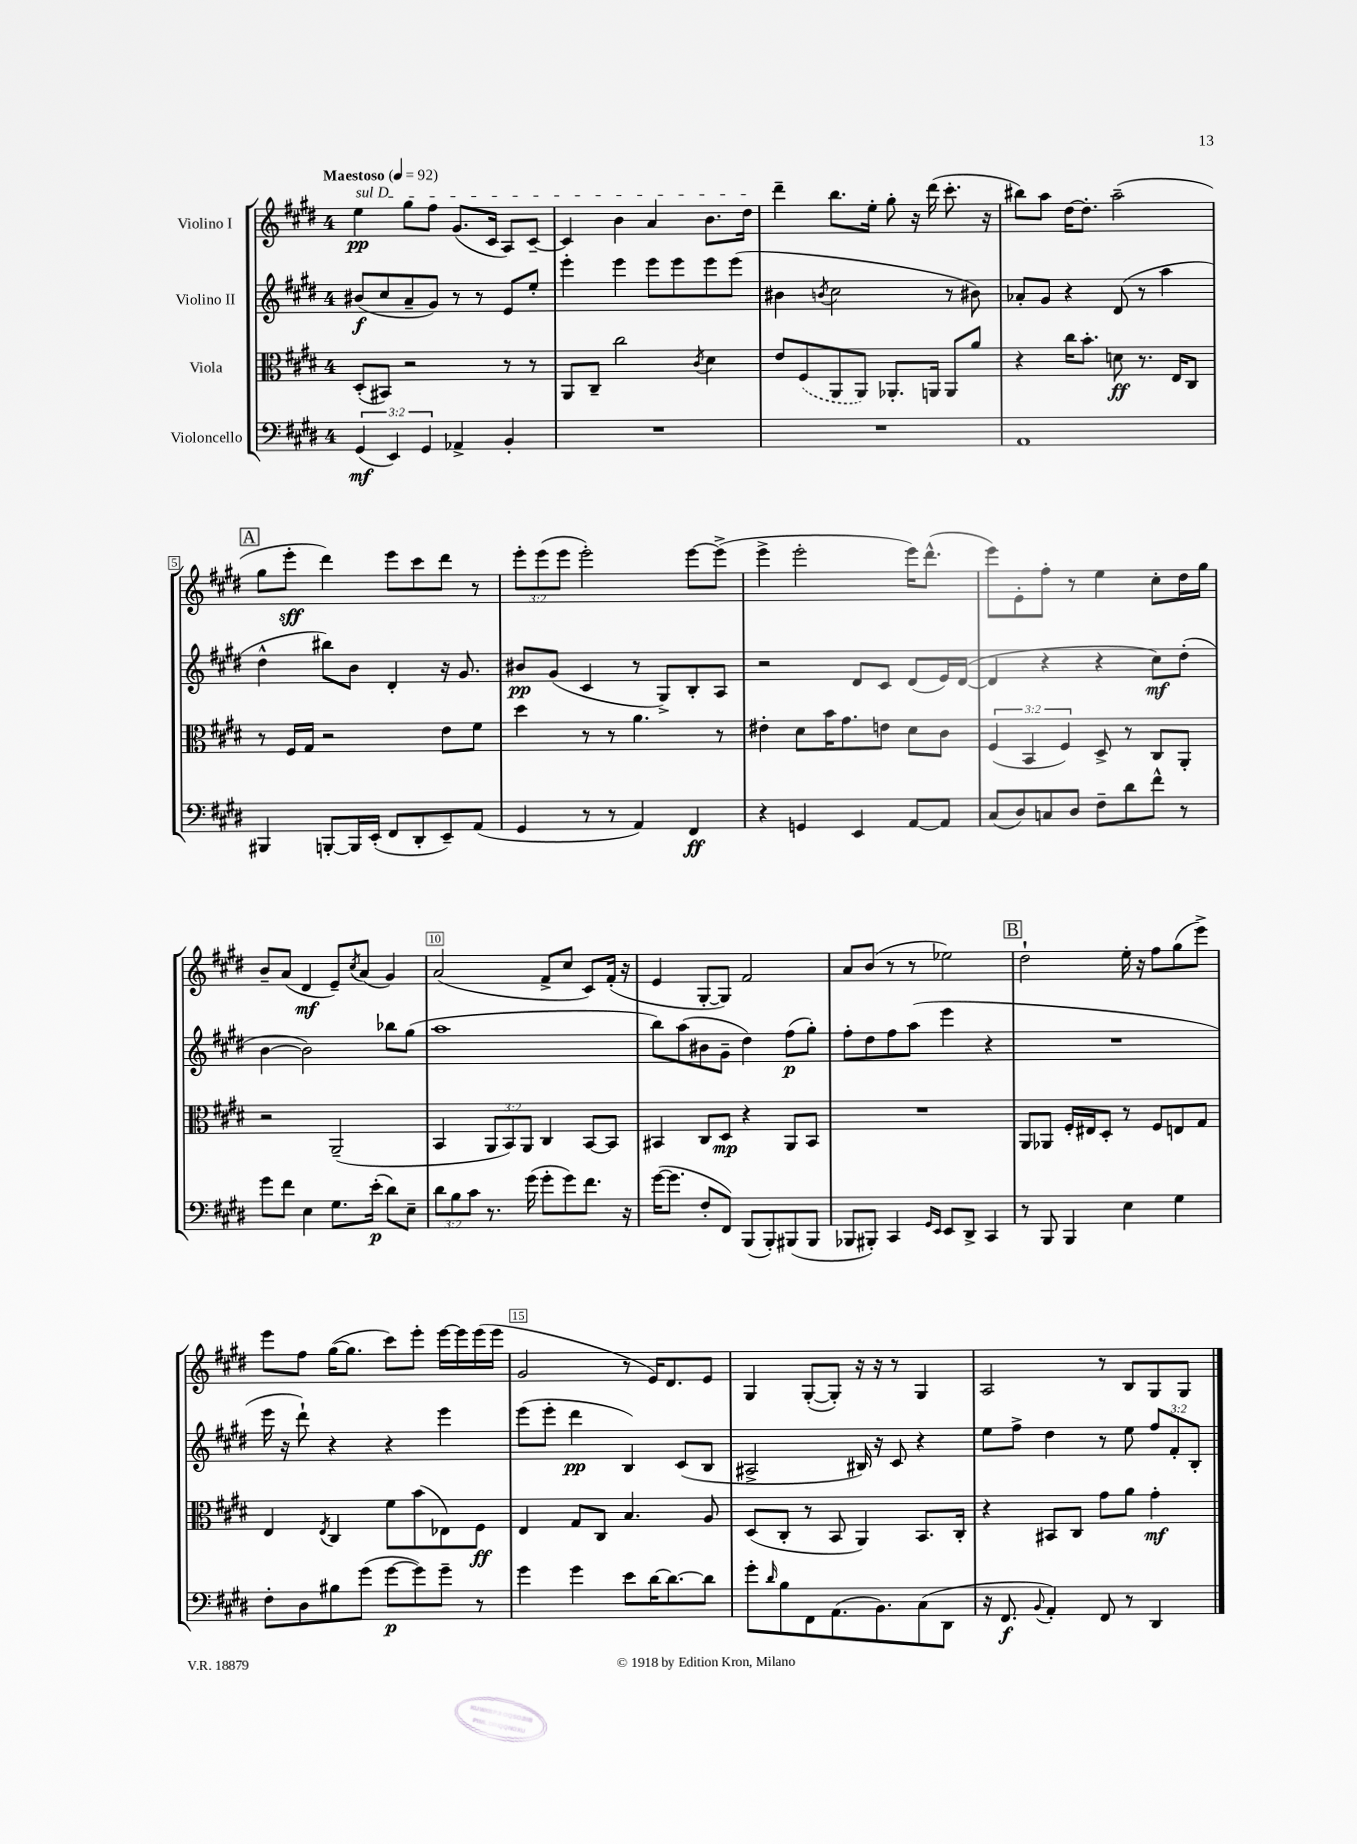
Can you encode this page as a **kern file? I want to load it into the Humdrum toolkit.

**kern	**kern	**kern	**kern
*staff4	*staff3	*staff2	*staff1
*clefF4	*clefC3	*clefG2	*clefG2
*k[f#c#g#d#]	*k[f#c#g#d#]	*k[f#c#g#d#]	*k[f#c#g#d#]
*M4/4	*M4/4	*M4/4	*M4/4
*MM92	*MM92	*MM92	*MM92
(6GG#	(8D#'	(8b#	4ee
.	8BB#)	8cc#	.
6EE)	.	.	.
.	2r	8a~	8gg#
6GG#	.	.	.
.	.	8g#)	8ff#
4AA-^	.	8r	(8.g#
.	.	8r	.
.	.	.	16c#
4BB'	8r	8e	8A)
.	8r	8ee'	[8c#~
=	=	=	=
1r	8AA	4eee'	4c#]
.	8C#~	.	.
.	2cc#	4eee	4b
.	.	8eee	4a
.	.	8eee	.
.	8qc#	.	.
.	4d#	8eee	8.b
.	.	(8eee	.
.	.	.	16dd#
=	=	=	=
1r	8e	4b#	4ddd#~
.	(8F#	.	.
.	.	8qb	.
.	8AA	2cc#	8.bb
.	8AA)	.	.
.	.	.	16ee'
.	8.AA-'	.	8gg#'
.	.	.	16r
.	16AA	.	(16ddd#
.	8AA	8r	8.ccc#'
.	8a	8b#)	.
.	.	.	16r
=	=	=	=
1AA	4r	8a-'	8bb#)
.	.	8g#	8aa
.	16cc#	4r	[16dd#
.	8.b'	.	8.dd#']
.	8d	(8d#	(2aa~
.	8.r	8r	.
.	.	4aa	.
.	16E	.	.
.	8C#	.	.
=	=	=	=
4BBB#	8r	4dd#^^	8gg#
.	16F#	.	8eee'
.	16G#	.	.
[8BBB'	2r	8bb#)	4ddd#)
16BBB]	.	8b	.
(16EE'	.	.	.
8FF#	.	4d#'	8eee
8DD#'	.	.	8ccc#
8EE~)	8e	16r	8ddd#
.	.	8.g#	.
(8AA	8f#	.	8r
=	=	=	=
4GG#	4dd#	8b#	12eee'
.	.	.	(12eee
.	.	(8g#	.
.	.	.	12eee
8r	8r	4c#	2eee')
8r	8r	.	.
4AA)	4.a	8r	.
.	.	8G#^)	.
4FF#	.	8B'	[8eee
.	8r	8A	(8eee^]
=	=	=	=
4r	4e#'	2r	4eee^
4GG	8d#	.	2eee'
.	16b	.	.
.	8.g#	.	.
4EE	.	8d#	.
.	8e	8c#	.
[8AA	8d#	(8d#	16eee)
.	.	.	(8.ddd#^^
8AA]	8c#	16e)	.
.	.	([16d#	.
=	=	=	=
(8C#	(6F#	4d#]	8eee)
8D#)	.	.	8e'
.	6BB	.	.
8C	.	4r	8ff#'
.	6F#)	.	.
8D#	.	.	8r
8F#~	8D#^	4r	4ee
8d#	8r	.	.
8f#^^	8C#	8cc#)	8cc#'
8r	8AA'	(8dd#'	16dd#
.	.	.	16gg#
=	=	=	=
8g#	2r	[4b	8b~
8f#	.	.	(8a
4E	.	2b])	4d#
8.G#	(2AA~	.	8e~)
.	.	.	8qcc#
.	.	.	(8a
(16e'	.	.	.
8d#)	.	8bb-	4g#)
8E~	.	(8gg#	.
=	=	=	=
12d#	4BB	1aa	(2a
12B	.	.	.
12c#	.	.	.
8.r	12AA	.	.
.	12BB)	.	.
.	12AA	.	.
(16g#	.	.	.
8g#'	4C#	.	8f#^
8g#)	.	.	8cc#
8.f#	[8BB	.	8c#)
.	8BB]	.	(16f#'
16r	.	.	16r
=	=	=	=
([16g#	4BB#	8bb)	4e
8.g#]	.	.	.
.	.	(8aa	.
8F#'	8C#	8b#	[8G#'
8FF#)	8D#	8g#~	8G#])
(8BBB	4r	4dd#)	2f#
8BBB')	.	.	.
(8BBB#	8AA	(8ff#	.
8BBB#	8BB#	8gg#')	.
=	=	=	=
8BBB-	1r	8ff#'	8a
8BBB#')	.	8dd#	(8b
4CC#	.	8ff#	8r
.	.	(8aa	8r
16qqGG#	.	.	.
16qqEE	.	.	.
8EE	.	4eee	2ee-)
8DD#^	.	.	.
4CC#	.	4r	.
=	=	=	=
8r	8AA	1r	2dd#`
8BBB	8AA-	.	.
4BBB	16F#'	.	.
.	16E#	.	.
.	8D#'	.	.
4E	8r	.	16ee'
.	.	.	16r
.	8F#	.	8ff#
4G#	8E	.	(8gg#
.	8G#	.	8eee^)
=	=	=	=
8F#'	4E	16eee	8eee
.	.	16r	.
8D#	.	8ddd#`)	8ff#
.	8qE	.	.
8B#	4C#	4r	([16gg#
.	.	.	8.gg#]
(8g#	.	.	.
[8g#	8f#	4r	8ccc#)
8g#])	(8b	.	8eee'
8g#~	8E-)	4eee	[16eee
.	.	.	16eee]
8r	8F#	.	(16eee
.	.	.	16eee
=	=	=	=
4g#	4E	(8eee	2g#
.	.	8eee'	.
4g#	8G#	4ddd#	.
.	8C#	.	.
8e	4.B	4B)	8r
[16d#	.	.	16e)
8.d#_	.	.	8.d#
.	.	(8c#	.
8d#]	8A	8B	8e
=	=	=	=
8g#'	(8D#	2A#^	4G#
16qqd#	.	.	.
8B	8C#'	.	.
8FF#	8r	.	([8G#'
(8.AA	8BB	.	8G#'])
.	4AA)	16B#)	16r
8.BB)	.	16r	16r
.	.	8c#	8r
(8C#	8.BB	4r	4G#
8DD#	.	.	.
.	16C#'	.	.
=	=	=	=
16r	4r	8ee	2A
8.FF#	.	.	.
.	.	8ff#^	.
8qqBB	.	.	.
4AA')	8BB#	4dd#	.
.	8C#	.	.
8FF#	8g#	8r	8r
8r	8a	8ee	8B
4DD#	4g#'	12ff#	8G#
.	.	12f#'	.
.	.	.	8G#
.	.	12B'	.
==	==	==	==
*-	*-	*-	*-
